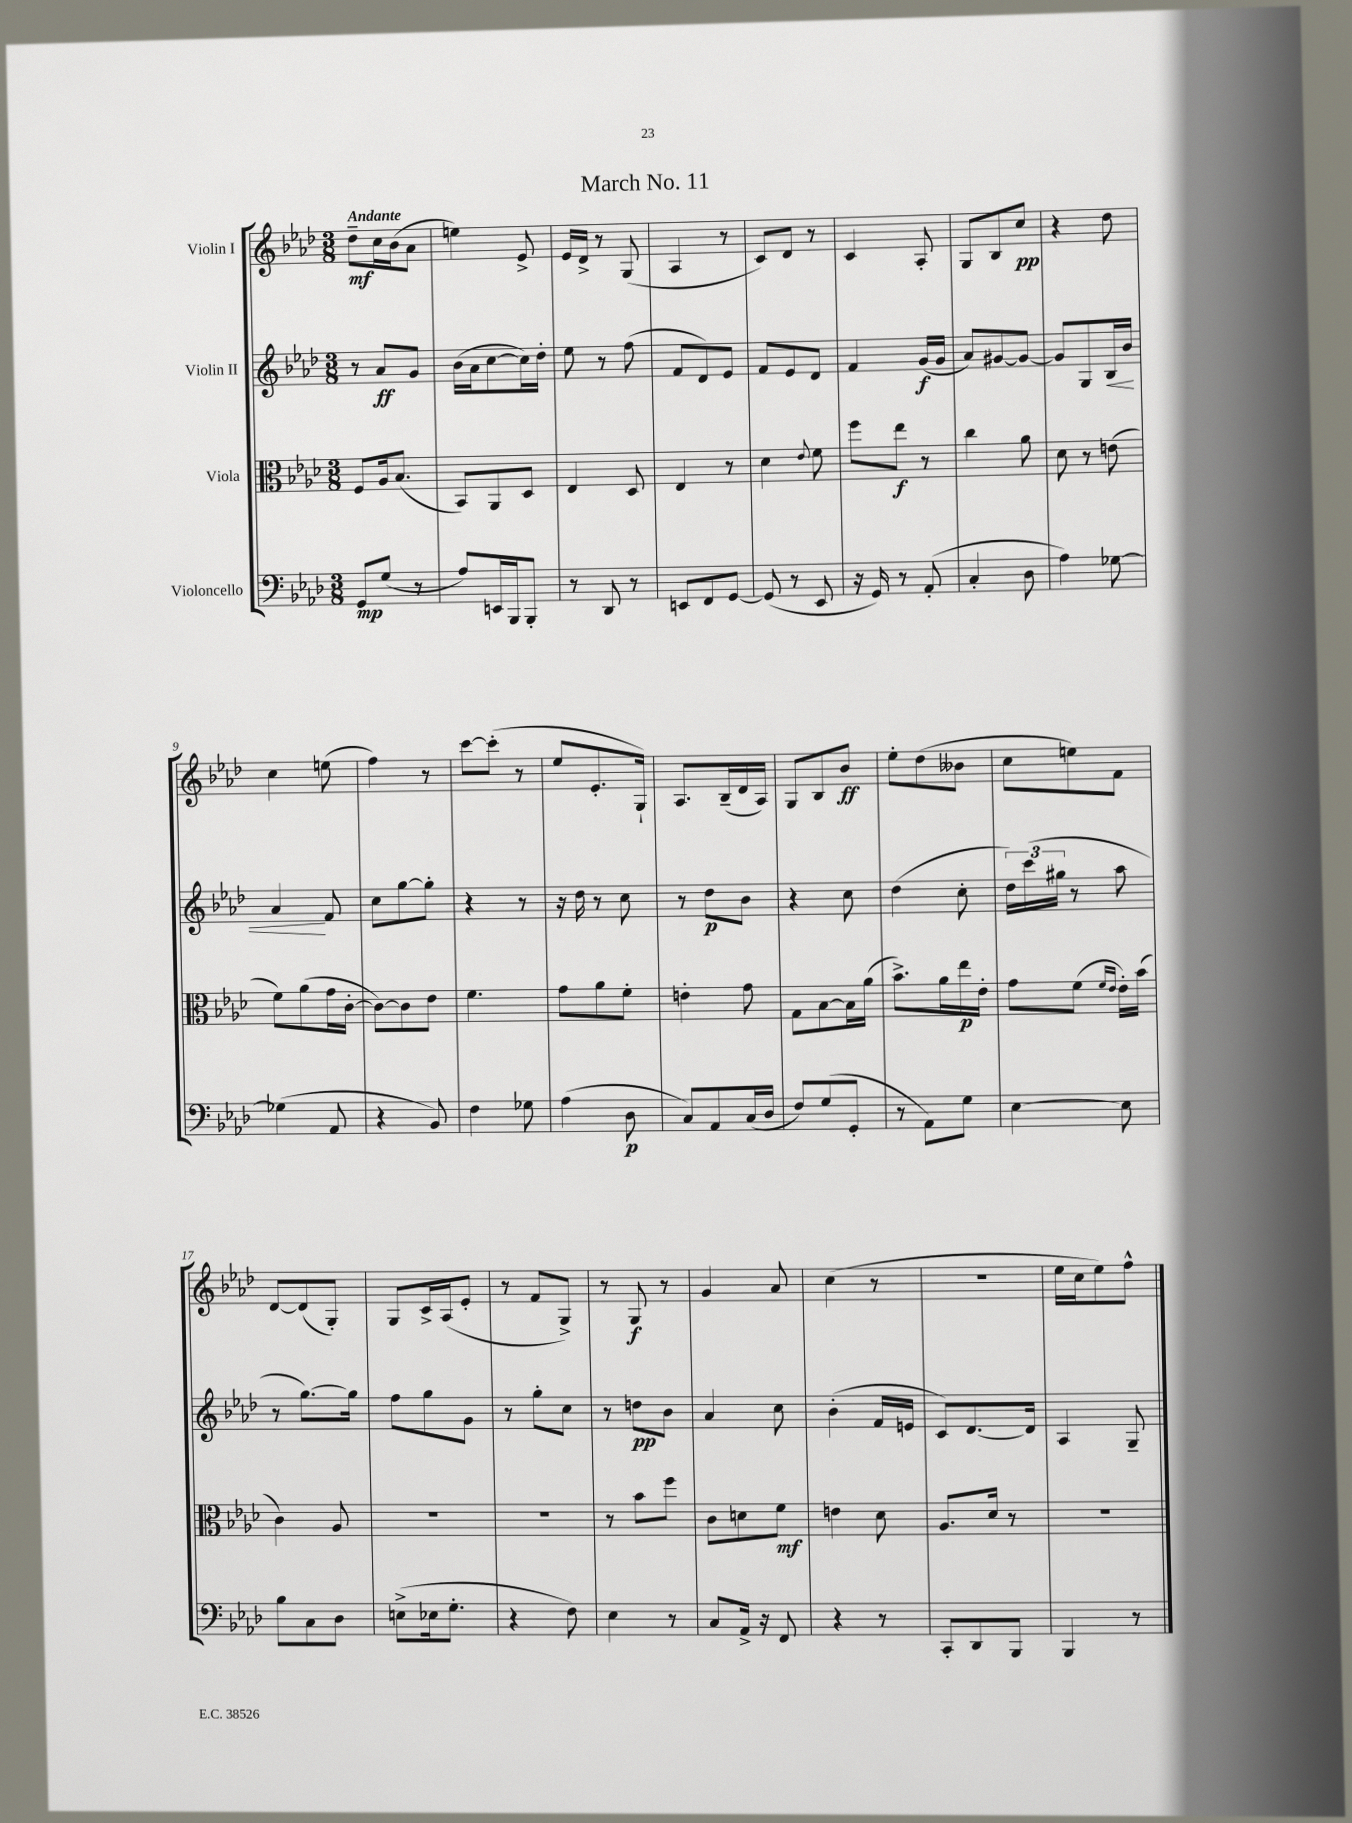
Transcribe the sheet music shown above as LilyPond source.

\header { title = "March No. 11" }
<<
\new StaffGroup <<
\new Staff = "s0" \with { instrumentName = "Violin I" } {
    \clef treble \key aes \major \numericTimeSignature \time 3/8 \tempo "Andante"
    des''8--\mf c''16 bes'16( aes'8 |
    e''4) ees'8-> |
    ees'16 des'16-> r8 g8( |
    aes4 r8 |
    c'8) des'8 r8 |
    c'4 aes8-. |
    g8 bes8 c''8\pp |
    r4 des''8 |
    c''4 e''8( |
    f''4) r8 |
    c'''8~ c'''8-.( r8 |
    ees''8 ees'8.-. g16-!) |
    aes8. bes16--( des'16 aes16) |
    g8 bes8 bes'8\ff |
    ees''8-. des''8( beses'8 |
    c''8 e''8) f'8 |
    des'8~ des'8( g8-.) |
    g8 c'16-> aes16( ees'8-. |
    r8 f'8 g8->) |
    r8 g8\f r8 |
    g'4 aes'8 |
    c''4( r8 |
    R4. |
    ees''16 c''16 ees''8) f''8-^ \bar "|." |
}
\new Staff = "s1" \with { instrumentName = "Violin II" } {
    \clef treble \key aes \major \numericTimeSignature \time 3/8
    r8 aes'8\ff g'8 |
    bes'16( aes'16 c''8~ c''16) des''16-. |
    ees''8 r8 f''8( |
    f'8 des'8) ees'8 |
    f'8 ees'8 des'8 |
    f'4 g'16\f( g'16 |
    aes'8) gis'8~ gis'8~ |
    gis'8 g8 bes16\< bes'16 |
    aes'4\! f'8 |
    c''8 g''8~ g''8-. |
    r4 r8 |
    r16 des''16 r8 c''8 |
    r8 des''8\p bes'8 |
    r4 c''8 |
    des''4( c''8-. |
    \tuplet 3/2 { des''16) c'''16( gis''16 } r8 aes''8 |
    r8 g''8.~) g''16 |
    f''8 g''8 g'8 |
    r8 g''8-. c''8 |
    r8 d''8\pp bes'8 |
    aes'4 c''8 |
    bes'4-.( f'16 e'16 |
    c'8) des'8.~ des'16 |
    aes4 g8-- \bar "|." |
}
\new Staff = "s2" \with { instrumentName = "Viola" } {
    \clef alto \key aes \major \numericTimeSignature \time 3/8
    f8 aes16 bes8.( |
    bes,8) aes,8 des8 |
    ees4 des8 |
    ees4 r8 |
    des'4 \appoggiatura { ees'8 } f'8 |
    f''8 ees''8\f r8 |
    c''4 aes'8 |
    des'8 r8 e'8( |
    f'8) aes'8( g'16 c'16~-. |
    c'8~) c'8 ees'8 |
    f'4. |
    g'8 aes'8 f'8-. |
    e'4-. g'8 |
    g8 bes8~ bes16 aes'16( |
    bes'8.->) aes'16 ees''16\p ees'16-. |
    g'8 f'8( \grace { f'16 ees'16 } ees'16-.) bes'16( |
    c'4) aes8 |
    R4. |
    R4. |
    r8 bes'8 f''8 |
    c'8 d'8 f'8\mf |
    e'4 des'8 |
    aes8. des'16 r8 |
    R4. \bar "|." |
}
\new Staff = "s3" \with { instrumentName = "Violoncello" } {
    \clef bass \key aes \major \numericTimeSignature \time 3/8
    g,8\mp g8( r8 |
    aes8) e,16 bes,,16 bes,,8-. |
    r8 des,8 r8 |
    e,8 f,8 g,8~ |
    g,8( r8 ees,8 |
    r16 g,16) r8 aes,8-.( |
    c4-. des8 |
    aes4) ges8~ |
    ges4( aes,8 |
    r4 bes,8) |
    f4 ges8 |
    aes4( des8\p |
    c8) aes,8 c16( des16 |
    f8) g8( g,8-. |
    r8 aes,8) g8 |
    ees4~ ees8 |
    bes8 c8 des8 |
    e8->( ees16 g8.-. |
    r4 f8) |
    ees4 r8 |
    c8 aes,16-> r16 f,8 |
    r4 r8 |
    c,8-. des,8 bes,,8 |
    bes,,4 r8 \bar "|." |
}
>>
>>
